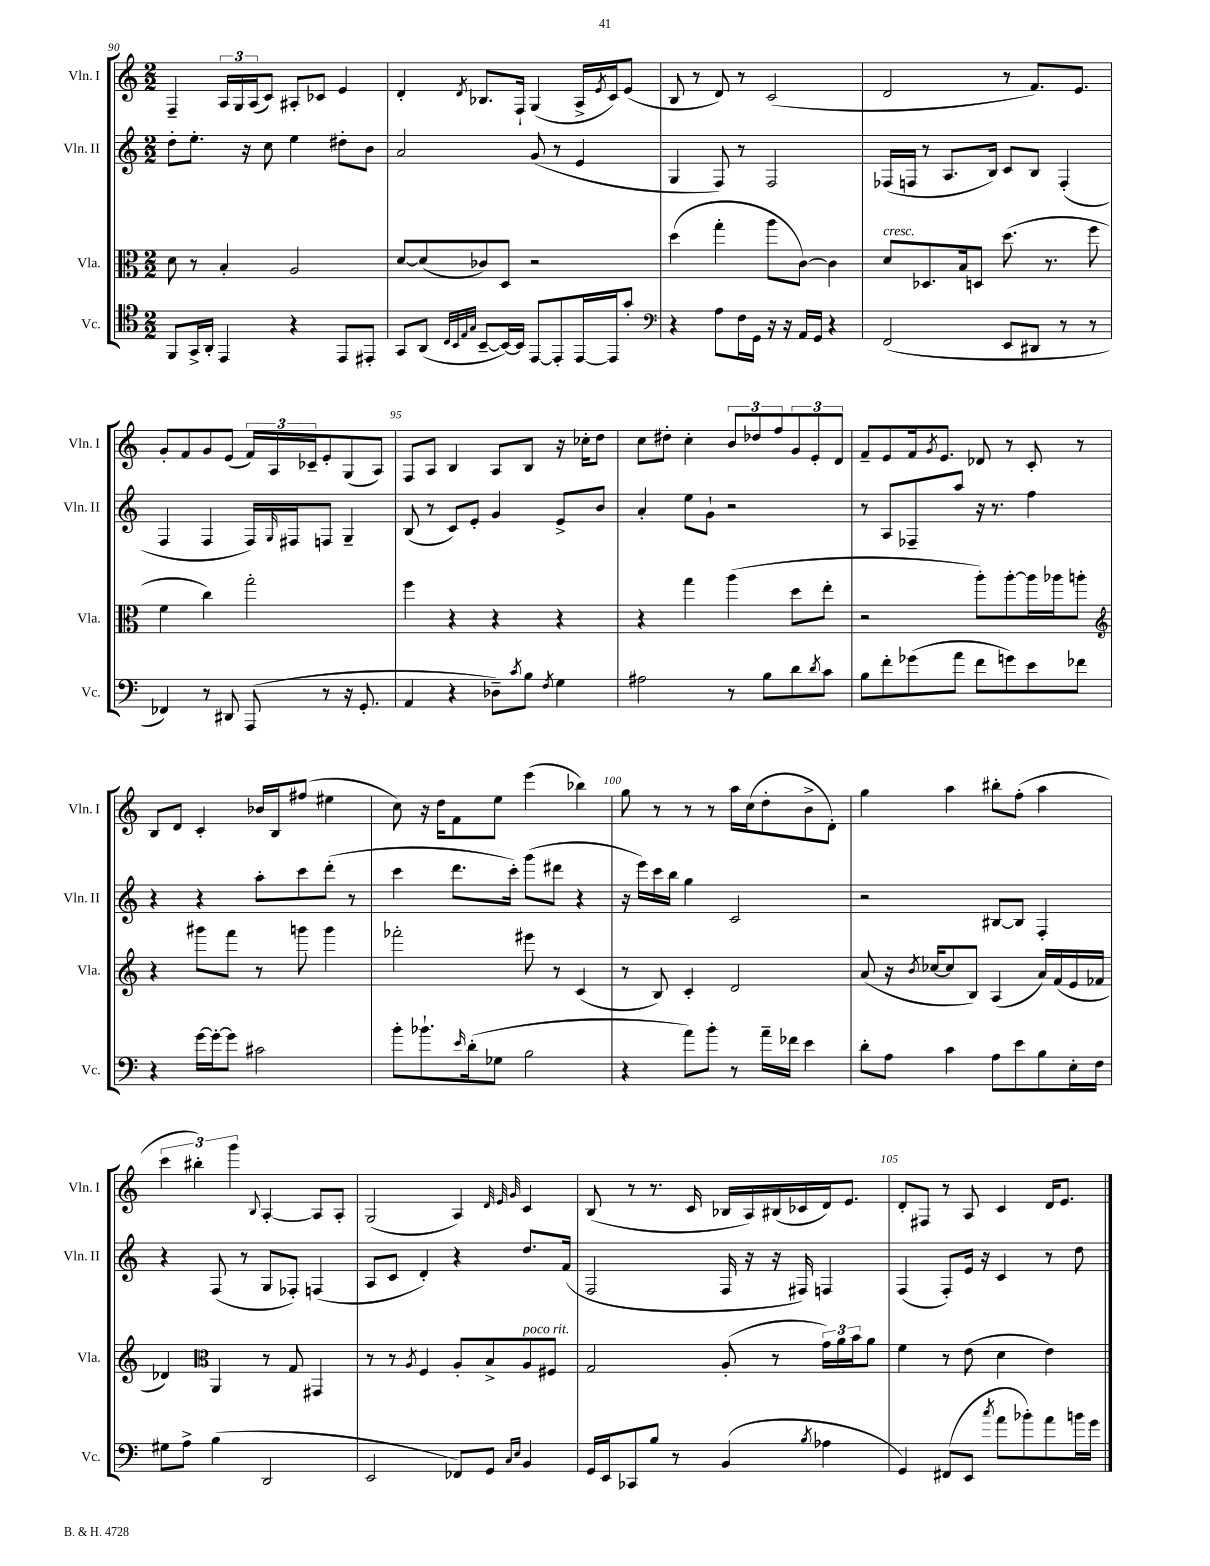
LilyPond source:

<<
\new StaffGroup <<
\new Staff = "s0" \with { instrumentName = "Vln. I" shortInstrumentName = "Vln. I" } {
    \clef treble \key c \major \numericTimeSignature \time 2/2
    f4-- \tuplet 3/2 { a16 g16 a16( } c'8) ais8-. ces'8 e'4 |
    d'4-. \acciaccatura { d'8 } bes8. f16-! g4( a16-> \acciaccatura { e'8 } c'16) e'8( |
    b8 r8 d'8) r8 c'2( |
    d'2 r8 f'8.) e'8. |
    g'8-. f'8 g'8 e'8( \tuplet 3/2 { f'16) a16 ces'16-- } e'8-. g8( a8) |
    f8 a8 b4 a8 b8 r16 ces''16-. d''8 |
    c''8 dis''8-. c''4-. \tuplet 3/2 { b'8 des''8 f''8 } \tuplet 3/2 { g'8 e'8-. d'8 } |
    f'8-- e'8 f'16 \acciaccatura { g'8 } e'8. des'8 r8 c'8-. r8 |
    b8 d'8 c'4-. bes'16 b16 fis''8( eis''4 |
    c''8) r16 d''16 f'8 e''8 e'''4( bes''4) |
    g''8 r8 r8 r8 a''16 c''16( d''8-. b'8-> d'8-.) |
    g''4 a''4 bis''8-. f''8-.( a''4 |
    \tuplet 3/2 { c'''4 bis''4-.) g'''4 } \appoggiatura { b8 } a4~-. a8 a8-. |
    g2( a4) \grace { d'32 e'32 g'32 } c'4 |
    b8( r8 r8. c'16 bes16 a16) bis16( ces'16 d'16) e'8. |
    d'8-. fis8 r8 a8 c'4 d'16 e'8. \bar "|." |
}
\new Staff = "s1" \with { instrumentName = "Vln. II" shortInstrumentName = "Vln. II" } {
    \clef treble \key c \major \numericTimeSignature \time 2/2
    d''8-. e''8.-. r16 c''8 e''4 dis''8-. b'8 |
    a'2 g'8( r8 e'4 |
    g4 f8) r8 f2 |
    fes16( f16 r8 a8. b16) c'8 b8 f4-.( |
    f4 f4 f16) \grace { g16 } fis16 f8 g4-- |
    b8( r8 c'8) e'8-. g'4 e'8-> b'8 |
    a'4-. e''8 g'8-! r2 |
    r8 a8 fes8-- a''8 r16 r8. f''4 |
    r4 r4 a''8-. c'''8 d'''8-.( r8 |
    c'''4 d'''8. c'''16-.) g'''8( dis'''8 r4 |
    r16 e'''16) c'''16 b''16 g''4 c'2 |
    r2 bis8~ bis8 f4-. |
    r4 f8( r8 g8 fes8-.) f4( |
    a8 c'8 d'4-.) r4 d''8. f'16( |
    f2 f16 r16 r16 fis16) f4 |
    f4( f8-.) e'16 r16 c'4 r8 d''8 \bar "|." |
}
\new Staff = "s2" \with { instrumentName = "Vla." shortInstrumentName = "Vla." } {
    \clef alto \key c \major \numericTimeSignature \time 2/2
    d'8 r8 b4-. a2 |
    d'8~ d'8( ces'8) d8 r2 |
    d''4( g''4-. a''8 c'8~) c'4 |
    d'8^\markup { \italic "cresc." } des8. b16 d8 d''8.( r8. f''8 |
    f'4 c''4) g''2-. |
    f''4 r4 r4 r4 |
    r4 g''4 a''4( d''8 e''8-. |
    r2 a''8-.) a''8~-. a''16 aes''16 a''8-. |
    \clef treble r4 gis'''8 f'''8 r8 g'''8 g'''4 |
    fes'''2-. eis'''8 r8 c'4( |
    r8 b8) c'4-. d'2 |
    a'8( r16 \acciaccatura { b'8 } ces''16~ ces''8 b8) a4( a'16) f'16( e'16 fes'16 |
    des'4) \clef alto a,4 r8 g8 gis,4 |
    r8 r8 \acciaccatura { a8 } f4 a8-. b8-> a8^\markup { \italic "poco rit." } fis8 |
    g2 a8-.( r8 \tuplet 3/2 { g'16) a'16 b'16 } a'8 |
    f'4 r8 e'8( d'4 e'4) \bar "|." |
}
\new Staff = "s3" \with { instrumentName = "Vc." shortInstrumentName = "Vc." } {
    \clef tenor \key c \major \numericTimeSignature \time 2/2
    f,8 g,16-> a,16-. e,4 r4 e,8 eis,8-. |
    g,8 a,8( \grace { c32 b,32 e32 g32 } b,8~-- b,16~) b,16 e,8~ e,8-. e,16~ e,16 g'8-. |
    \clef bass r4 a8 f16 g,16 r16 r16 a,16 g,16 r4 |
    f,2( e,8 dis,8 r8 r8 |
    fes,4) r8 dis,8 a,,8( r8 r16 g,8.-. |
    a,4 r4 des8--) \acciaccatura { c'8 } b8 \acciaccatura { f8 } g4 |
    ais2 r8 b8 d'8 \acciaccatura { d'8 } c'8 |
    b8 f'8-. ges'8( a'8 f'8 g'8) e'8 fes'8 |
    r4 g'16~ g'16~-. g'8 cis'2 |
    b'8-. bes'8.-! \grace { e'16 } d'16-.( ges8 b2 |
    r4 a'8) b'8-. r8 a'16-- fes'16 e'4 |
    d'8-. a8 c'4 a8 e'8 b8 e16-. f16 |
    gis8 a8-> b4( d,2 |
    e,2 fes,8) g,8 \grace { c16 e16 } b,4 |
    g,16 e,16 ces,8 b8 r8 b,4( \acciaccatura { b8 } aes4 |
    g,4) fis,8( e,8 \acciaccatura { c''8 } a'8 bes'8-.) a'8 b'16 g'16 \bar "|." |
}
>>
>>
\layout { \context { \Score currentBarNumber = #90 \override BarNumber.break-visibility = ##(#f #t #t) barNumberVisibility = #(every-nth-bar-number-visible 5) } }
